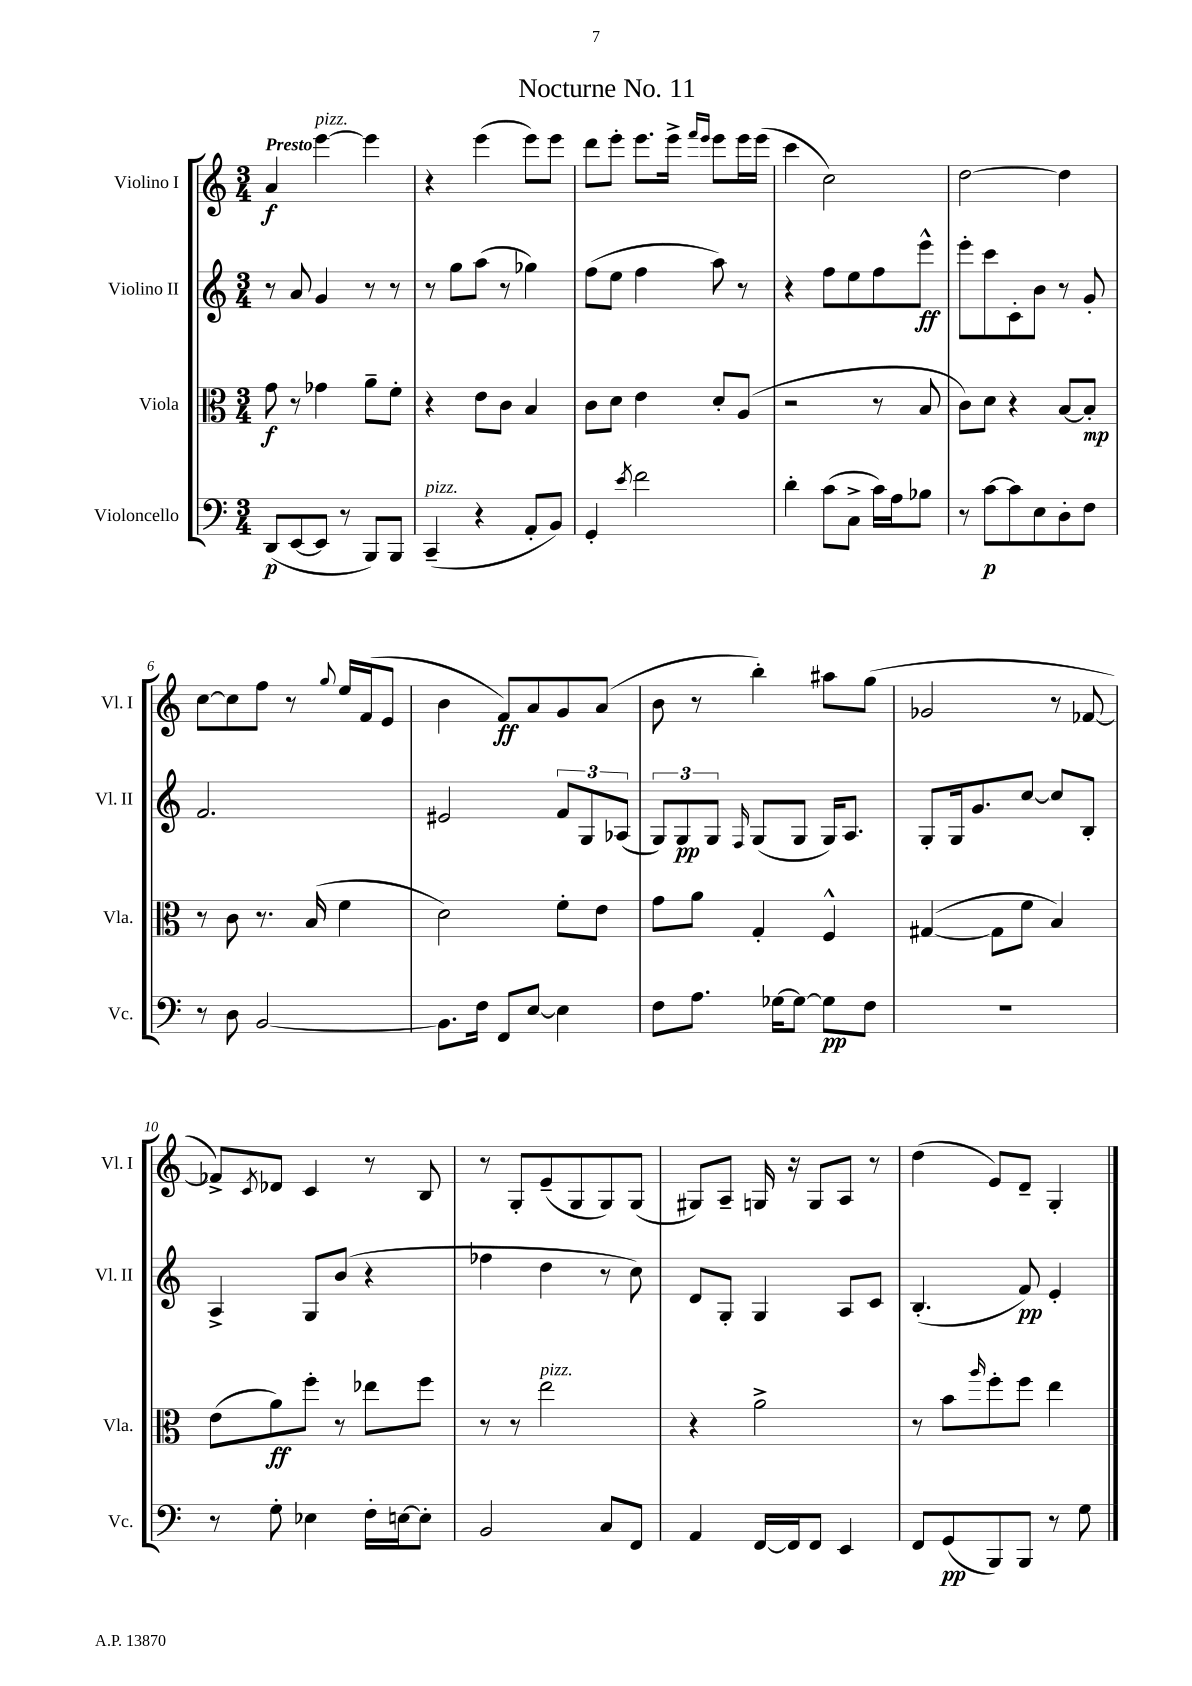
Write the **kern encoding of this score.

**kern	**kern	**kern	**kern
*staff4	*staff3	*staff2	*staff1
*clefF4	*clefC3	*clefG2	*clefG2
*k[]	*k[]	*k[]	*k[]
*M3/4	*M3/4	*M3/4	*M3/4
(8DD/L	8g\	8r	4a/
[8EE/	8r	8a/	.
8EE/]J	4g-\	4g/	[4eee\
8r	.	.	.
8BBB/L)	8a~\L	8r	4eee\]
8BBB/J	8f'\J	8r	.
=	=	=	=
(4CC~/	4r	8r	4r
.	.	8gg\L	.
4r	8e\L	(8aa\J	(4eee\
.	8c\J	8r	.
8AA'/L	4B/	4gg-\)	8eee\L)
8BB/J)	.	.	8eee\J
=	=	=	=
4GG'/	8c\L	(8ff\L	8ddd\L
.	8d\J	8ee\J	8eee'\J
8qe/	.	.	.
2f\	4e\	4ff\	8.eee\L
.	.	.	16eee^\Jk
.	.	.	16qqfff/LL
.	.	.	16qqeee/JJ
.	8d'/L	8aa\)	8eee\L
.	(8A/J	8r	16eee\L
.	.	.	(16eee\JJ
=	=	=	=
4d'\	2r	4r	4ccc\
(8c\L	.	8ff\L	2cc\)
8C^\J	.	8ee\	.
16c\LL)	8r	8ff\	.
16A\J	.	.	.
8B-\J	8B/	8eee^^\J	.
=	=	=	=
8r	8c\L)	8eee'\L	[2dd\
[8c\L	8d\J	8ccc\	.
8c\]	4r	8c'\	.
8E\	.	8b\J	.
8D'\	[8B/L	8r	4dd\]
8F\J	8B'/]J	8g'/	.
=	=	=	=
8r	8r	2.f/	[8cc\L
8D\	8c\	.	8cc\]
[2BB/	8.r	.	8ff\J
.	.	.	8r
.	(16B/	.	.
.	.	.	8qqgg/
.	4f\	.	16ee/LL
.	.	.	(16f/J
.	.	.	8e/J
=	=	=	=
8.BB\]L	2d\)	2e#/	4b\
16F\Jk	.	.	.
8FF/L	.	.	8f/L)
[8E/J	.	.	8a/
4E\]	8f'\L	12f/L	8g/
.	.	12G/	.
.	8e\J	.	(8a/J
.	.	(12A-/J	.
=	=	=	=
8F\L	8g\L	12G/L)	8b\
.	.	12G/	.
8.A\J	8a\J	.	8r
.	.	12G/J	.
.	.	16qqF/	.
.	4G'/	(8G/L	4bb'\)
[16G-\LK	.	.	.
8G-\_J	.	8G/J	.
8G-\]L	4F^^/	16G/LK)	8aa#\L
.	.	8.A/J	.
8F\J	.	.	(8gg\J
=	=	=	=
2.r	([4G#/	8G'/L	2g-/
.	.	16G/k	.
.	.	8.g/	.
.	8G#\]L	.	.
.	8f\J	[8cc/J	.
.	4B/)	8cc/]L	8r
.	.	8B'/J	[8f-/
=	=	=	=
8r	(8e\L	4A^/	8f-^/]L)
.	.	.	8qc/
8G'\	8a\)	.	8d-/J
4E-\	8ff'\J	8G/L	4c/
.	8r	(8b/J	.
16F'\LL	8ee-\L	4r	8r
[16E\J	.	.	.
8E'\]J	8ff\J	.	8B/
=	=	=	=
2BB/	8r	4ff-\	8r
.	8r	.	8G'/L
.	2ee\	4dd\	(8e~/
.	.	.	8G/
8C/L	.	8r	8G/)
8FF/J	.	8cc\)	(8G/J
=	=	=	=
4AA/	4r	8d/L	8G#/L)
.	.	8G'/J	8A~/J
[16FF/LL	2a^\	4G/	16G/
16FF/]J	.	.	16r
8FF/J	.	.	8G/L
4EE/	.	8A/L	8A/J
.	.	8c/J	8r
=	=	=	=
8FF/L	8r	(4.B'/	(4dd\
(8GG/	8b\L	.	.
.	16qqaa/	.	.
8BBB/)	8ff'\	.	8e/L)
8BBB/J	8ff\J	8f/)	8d~/J
8r	4ee\	4e'/	4G'/
8G\	.	.	.
==	==	==	==
*-	*-	*-	*-
